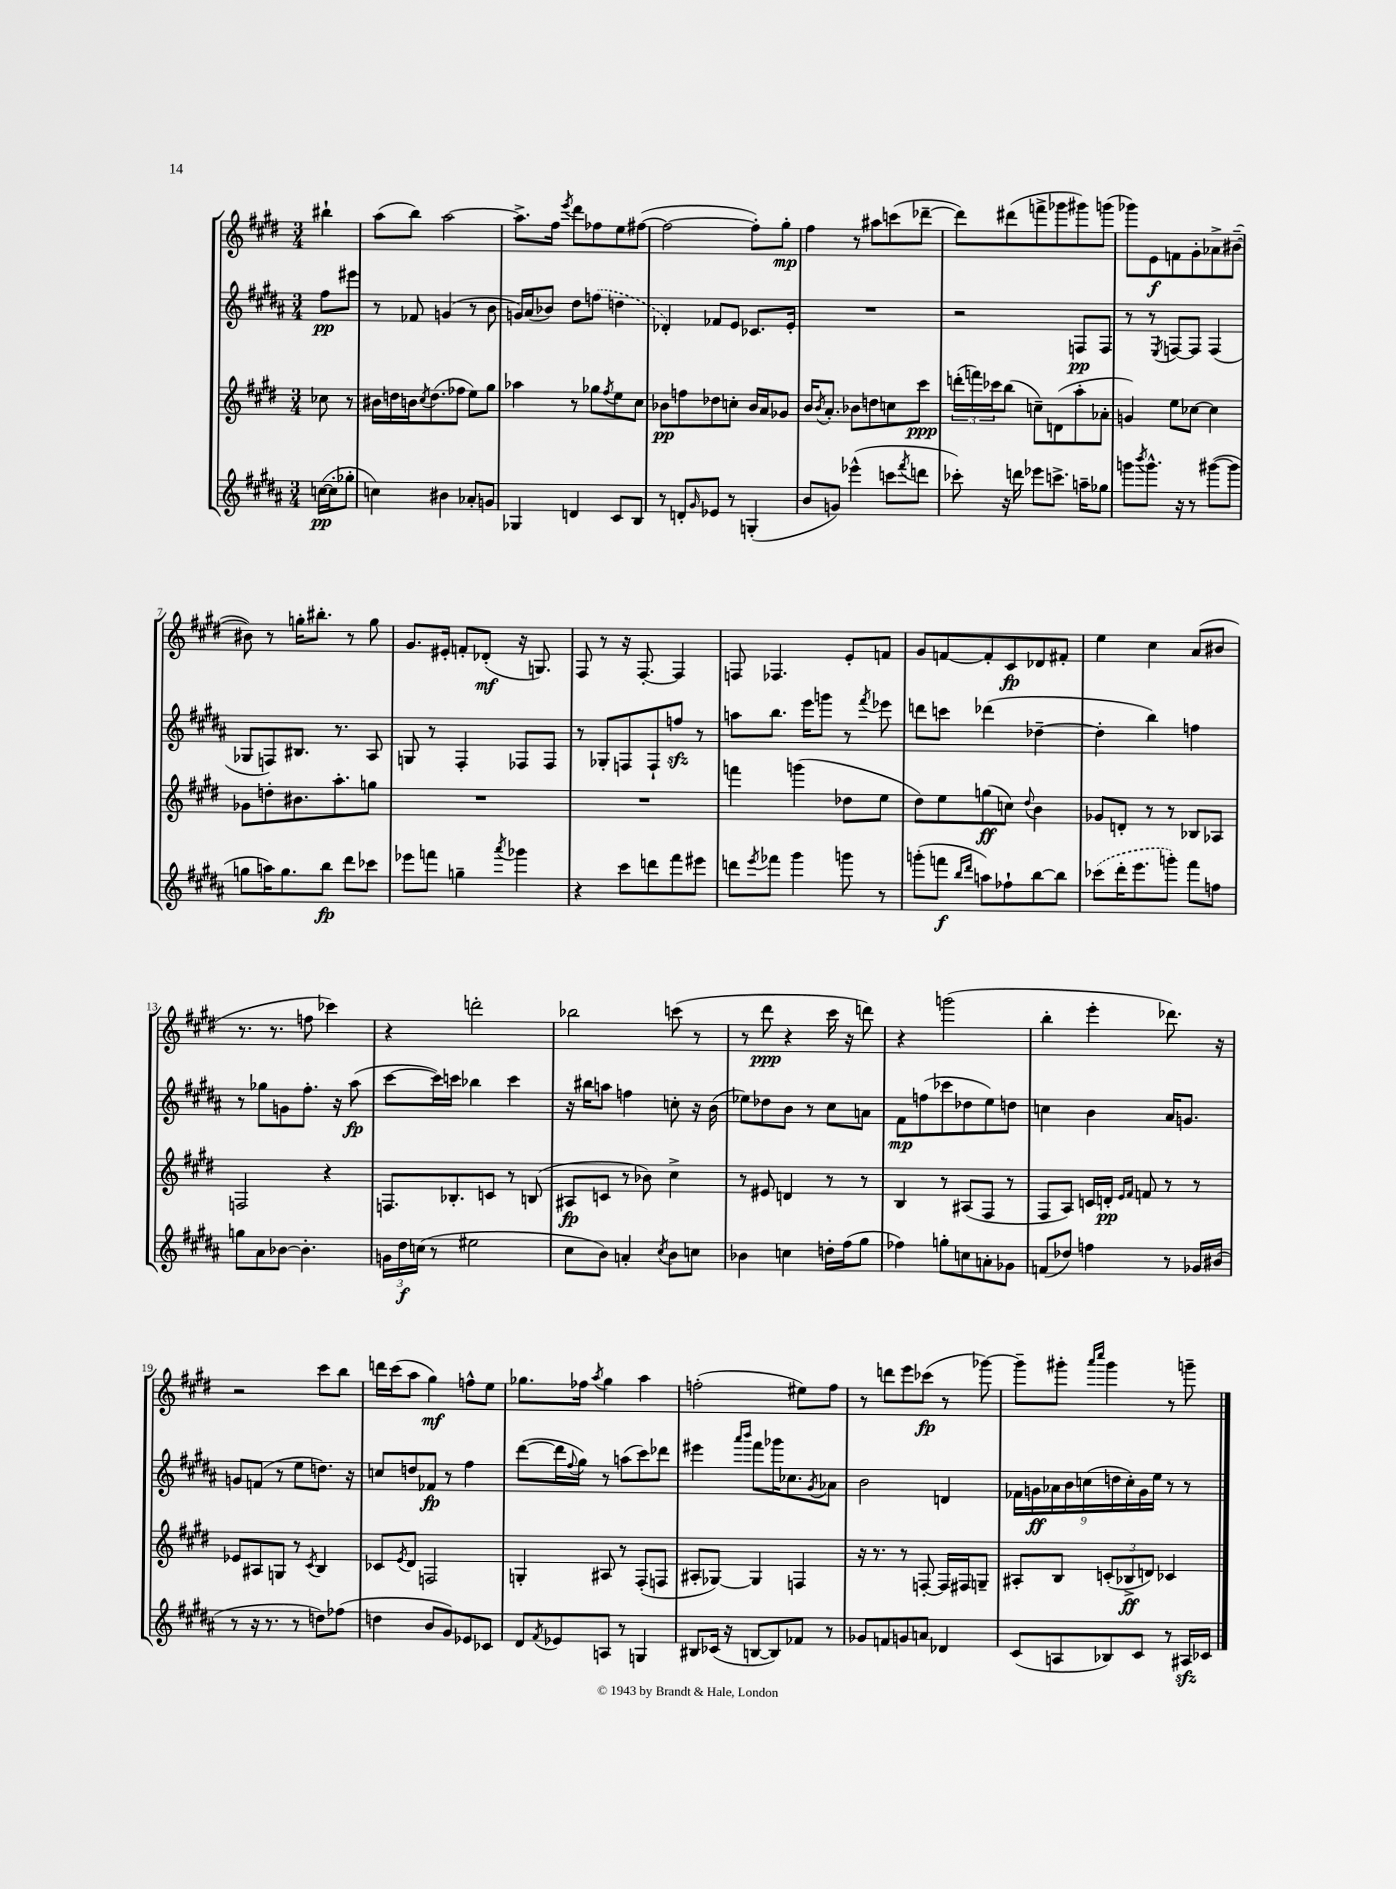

**kern	**kern	**kern	**kern
*staff4	*staff3	*staff2	*staff1
*clefG2	*clefG2	*clefG2	*clefG2
*k[f#c#g#d#a#]	*k[f#c#g#d#]	*k[f#c#g#d#a#]	*k[f#c#g#d#]
*M3/4	*M3/4	*M3/4	*M3/4
([16cc	8cc-	8ff#	4bb#`
16cc']	.	.	.
8gg-'	8r	8eee#	.
=	=	=	=
4cc)	16b#	8r	(8aa
.	16dd	.	.
.	16b	8f-	8bb)
.	8qcc#	.	.
.	(8.dd	.	.
4b#	.	(4g	[2aa
.	8ff-	.	.
8a-'	8ee)	8r	.
8g	8gg#	8b	.
=	=	=	=
4G-	4aa-	16g)	8.aa^]
.	.	(16a#	.
.	.	8b-)	.
.	.	.	16ff#
.	.	.	8qeee
4d	8r	8dd#	8ddd#
.	8gg-	(8ff	8ff-
.	8qff#	.	.
8c#	8ee	4dd	8ee
8B	8cc#	.	([8ff#
=	=	=	=
8r	8b-	4d-')	2ff#_
8d'	8ff	.	.
16qqg#	.	.	.
8e-	8dd-	8f-	.
8r	8cc'	8e	.
(4G'	16b-	8.c-	8ff#'])
.	16a	.	.
.	8g-	.	8gg#'
.	.	16e'	.
=	=	=	=
8b	16b	2.r	4ff#
.	8qb	.	.
.	8.a'	.	.
8g)	.	.	.
(4eee-^^	8b-	.	8r
.	8dd	.	8aa#
8ccc	8cc	.	(8ccc
8qfff#	.	.	.
8ddd	8ccc#	.	[8ddd-~
=	=	=	=
8ccc-')	(24ddd'	2r	8ddd-])
.	24fff)	.	.
.	24ccc-	.	.
16r	(8bb	.	(8ddd#
16ddd	.	.	.
8eee-	8cc~)	.	8fff^
8.ccc^	(8d	.	8ggg-
.	8aa'	8F	8ggg#)
16aa~	.	.	.
8gg-	8a-'	8F	(8ggg
=	=	=	=
8ggg	4g)	8r	8ggg-)
8qbbb	.	.	.
8.ggg^^	.	8r	8e
.	.	8qE	.
.	8ee	[8F	8f
16r	.	.	.
8r	[8cc-	8F]	8g#'
([8ggg#	4cc-]	(4F	8a-^
8ggg#]	.	.	([8b#~
=	=	=	=
8gg	8g-	8G-	8b#])
16aa)	8dd'	8F)	8r
8.gg	.	.	.
.	8.b#	8.B#	16gg'
.	.	.	8.bb#'
8bb	.	.	.
.	8.aa'	8.r	.
8ddd#	.	.	8r
8ccc-	8gg	8A#	8gg
=	=	=	=
8eee-	2.r	8G	8.g#
8fff	.	8r	.
.	.	.	16e#'
4gg~	.	4F#'	8f'
.	.	.	(8d-'
8qaaa#	.	.	.
4ggg-	.	8F-	16r
.	.	.	8.G)
.	.	8F-	.
=	=	=	=
4r	2.r	8r	8F#
.	.	8G-'	8r
8ccc#	.	8F	16r
.	.	.	[8.F#'
8ddd	.	8F`	.
8fff#	.	8ff	4F#]
8eee#	.	8r	.
=	=	=	=
8ddd	4fff	8aa	8F
8qeee	.	.	.
8fff-	.	8.bb	4.F-
4ggg#	(4ggg	.	.
.	.	16eee	.
.	.	8ggg	.
8ggg	8dd-	8r	8e'
.	.	8qfff#	.
8r	8ee	8eee-	8f
=	=	=	=
(8ggg'	8dd#)	8ddd	8g#
8fff	8ee	8ccc	[8f
16qqbb	.	.	.
16qqddd#	.	.	.
8aa)	(8gg	(4ddd-	8f']
8ff-`	8cc)	.	8c#
.	8qqdd#	.	.
[8bb	4b	[4dd-~	8d-
8bb]	.	.	8f#'
=	=	=	=
(8ccc-	8g-	4dd-']	4ee
16ddd#'	8d'	.	.
8.eee	.	.	.
.	8r	4bb)	4cc#
8ggg')	8r	.	.
8fff#	8B-	4ff	(8a
8ff	8A-	.	8b#
=	=	=	=
8gg	2F	8r	8.r
8a#	.	8gg-	.
.	.	.	8.r
[8b-	.	8g	.
4.b-']	.	8.ff#'	8ff
.	4r	.	4ccc-)
.	.	16r	.
.	.	(8aa#	.
=	=	=	=
24g	8.F	[8ccc#	4r
24dd#	.	.	.
(24cc	.	.	.
8r	.	16ccc#])	.
.	8.B-'	16ccc	.
2ee#	.	4bb-	2ddd'
.	8c	.	.
.	8r	4ccc	.
.	(8B	.	.
=	=	=	=
8cc#	8A#	16r	2bb-
.	.	16bb#	.
8b)	8c	8aa	.
4a'	8r	4ff	.
.	8b-)	.	.
8qcc#	.	.	.
8b	4cc#^	8cc'	(8ccc
8cc	.	16r	8r
.	.	(16b	.
=	=	=	=
4b-	8r	8ee-)	8r
.	8e#	8dd-	8ddd#
4cc	4d	8b	4r
.	.	8r	.
16dd'	8r	8cc#	16ccc#
(16ff#	.	.	16r
8gg#	8r	8a	8ddd)
=	=	=	=
4ff-)	4B	8f#	4r
.	.	(8ff	.
8gg'	8r	8ccc-	(2ggg
8cc	(8A#	8dd-	.
8a'	8F#	8ee)	.
8g-	8r	8dd	.
=	=	=	=
(8f	8F#	4cc	4bb'
8dd-)	8A)	.	.
4ff	16c	4b	4eee'
.	16d'	.	.
.	16qqe	.	.
.	16qqf#	.	.
.	8f	.	.
8r	8r	16a#	8.ddd-)
.	.	8.g	.
16g-	8r	.	.
(16b#	.	.	16r
=	=	=	=
8r	8e-	8g	2r
16r	8A#	(8f	.
8.r	.	.	.
.	8G	8r	.
8r	8r	8ee	.
.	8qc#	.	.
8dd)	4B	8.dd)	8ccc#
(8ff-	.	.	8bb
.	.	16r	.
=	=	=	=
4dd	8c-	8cc	16ddd
.	.	.	(16ccc#
.	8qe	.	.
.	8d#	8dd	8aa
8b	2F	8f-	4gg#)
8g#)	.	8r	.
8e-	.	4ff#	8ff^^
8c-	.	.	8ee
=	=	=	=
8d#	4G'	([8ddd#	8.gg-
8qf#	.	.	.
8e-	.	16ddd#]	.
.	.	8qqff#	.
.	.	16gg#)	16ff-
.	.	.	8qaa
8A	8A#	8r	4gg-
8r	8r	(8aa	.
4G	(8F#'	8ccc#)	4aa
.	8F	8ddd-	.
=	=	=	=
8B#	8A#'	4eee#	(2ff'
(16c-	[8G-)	.	.
16r	.	.	.
.	.	16qqaaa#	.
.	.	16qqbbb	.
[8B	4G-]	8fff#	.
8B])	.	16ggg-	.
.	.	8.cc-	.
8f-	4F	.	8ee#)
.	.	8qg#	.
8r	.	8a-	8ff
=	=	=	=
8g-	16r	2b	8r
.	8.r	.	.
8f	.	.	8ddd
8g	8r	.	8eee
8a	[8F'	.	(8ccc-
4d-	16F]	4d	8r
.	16F#	.	.
.	8G~	.	[8ggg-)
=	=	=	=
(8c#	8A#'	18f-	8ggg-~]
.	.	18g	.
.	.	18a-	.
8A	8B	.	8ggg#'
.	.	18b	.
.	.	(18cc	.
.	.	.	16qqaaa
.	.	.	16qqcccc#
8B-)	(12c'	.	4ggg#
.	.	18dd	.
.	12B-^	18cc')	.
8c#	.	.	.
.	.	18g	.
.	12d)	.	.
.	.	18ee	.
8r	4c-	8r	8r
16A#	.	8r	8ggg~
16c-	.	.	.
==	==	==	==
*-	*-	*-	*-
